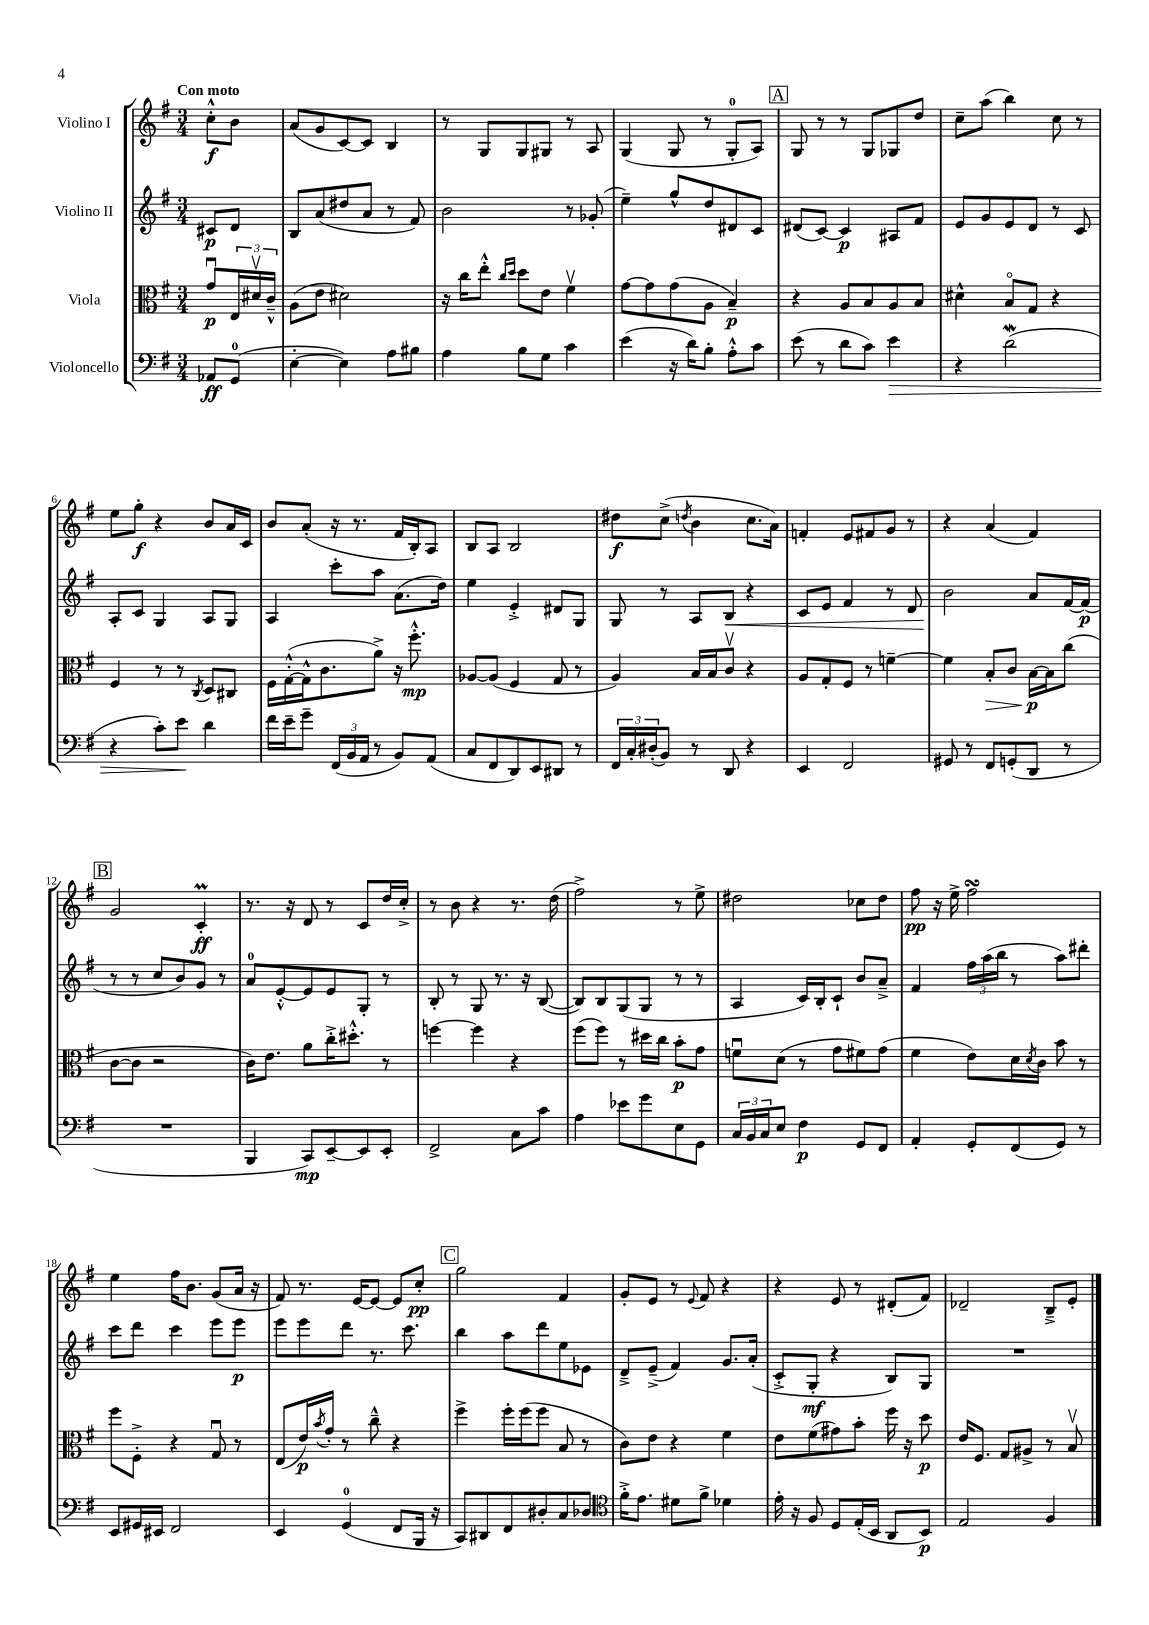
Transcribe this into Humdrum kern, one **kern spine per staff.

**kern	**kern	**kern	**kern
*staff4	*staff3	*staff2	*staff1
*clefF4	*clefC3	*clefG2	*clefG2
*k[f#]	*k[f#]	*k[f#]	*k[f#]
*M3/4	*M3/4	*M3/4	*M3/4
8AA-/L	8gu/L	8c#/L	8cc'^^\L
(8GG/J	24E/L	8d/J	8b\J
.	24d#v/	.	.
.	24c~^^/JJ	.	.
=	=	=	=
[4E'\	(8A\L	8B/L	(8a/L
.	8e\J	(8a/	8g/
4E\])	2d#\)	8dd#/	[8c/)
.	.	8a/J	8c/]J
8A\L	.	8r	4B/
8B#\J	.	8f#/)	.
=	=	=	=
4A\	16r	2b\	8r
.	16cc\LK	.	.
.	8ee'^^\J	.	8G/L
.	16qqcc/LL	.	.
.	16qqdd/JJ	.	.
8B\L	8dd\L	.	8G/
8G\J	8e\J	.	8G#/J
4c\	4f#v\	8r	8r
.	.	(8g-'/	8A/
=	=	=	=
(4e\	[8g\L	4ee~\)	(4G/
.	8g\]	.	.
16r	(8g\	8gg^^/L	8G/
16d\LK)	.	.	.
8B'\J	8A\J	8dd/	8r
8A'^^\L	4B~/)	8d#/	8G'/L
8c\J	.	8c/J	8A/J)
=	=	=	=
(8e\	4r	(8d#/L	8G/
8r	.	[8c/J)	8r
8d\L	8A/L	4c/]	8r
8c\J)	8B/	.	8G/L
4e\	8A/	8A#/L	8G-/
.	8B/J	8f#/J	8dd/J
=	=	=	=
4r	4d#^^\	8e/L	8cc~\L
.	.	8g/	(8aa\J
(2d\	8Bo/L	8e/	4bb\)
.	8G/J	8d/J	.
.	4r	8r	8cc\
.	.	8c/	8r
=	=	=	=
4r	4F#/	8A'/L	8ee\L
.	.	8c/J	8gg'\J
8c'\L)	8r	4G/	4r
8e\J	8r	.	.
.	8qC/	.	.
4d\	8D/L	8A/L	8b/L
.	8C#/J	8G/J	16a/L
.	.	.	16c/JJ
=	=	=	=
16f#\LL	16F#\LL	4A/	8b/L
16e~\J	([16G'^^\	.	.
8g~\J	16G^^\]J	.	(8a'/J
.	8.c\	.	.
(24FF#/LL	.	8ccc'\L	16r
24BB/	.	.	.
.	.	.	8.r
24AA/JJ	.	.	.
8r	8a^\J)	8aa\J	.
8BB/L)	16r	(8.a\L	16f#/LL
.	8.ff#'^^\	.	16B'/J)
(8AA/J	.	.	8A/J
.	.	16dd\Jk)	.
=	=	=	=
8C/L	[8A-/L	4ee\	8B/L
8FF#/	(8A-/]J	.	8A/J
8DD/)	4F#/	4e'^/	2B/
8EE/	.	.	.
8DD#/J	8G/	8d#/L	.
8r	8r	8G/J	.
=	=	=	=
24FF#/LL	4A/)	8G/	8dd#\L
24C'/	.	.	.
(24D#'/J	.	.	.
8BB/J)	.	8r	(8cc^\J
.	.	.	8qdd/
8r	16B/LL	8A/L	4b\
.	16B/J	.	.
8DD/	8cv/J	8B/J	.
4r	4r	4r	8.cc\L
.	.	.	16a\Jk)
=	=	=	=
4EE/	8A/L	8c/L	4f'/
.	8G'/	8e/J	.
2FF#/	8F#/J	4f#/	8e/L
.	8r	.	8f#/
.	[4f~\	8r	8g/J
.	.	8d/	8r
=	=	=	=
8GG#/	4f\]	2b\	4r
8r	.	.	.
8FF#/L	8B'/L	.	(4a/
(8GG'/	8c/J	.	.
8DD/J	[16B\LL	8a/L	4f#/)
.	16B\]J	.	.
8r	(8cc\J	[16f#/L	.
.	.	(16f#/]JJ	.
=	=	=	=
2.r	[8c\L	8r	2g/
.	8c\]J	8r	.
.	2r	8cc/L	.
.	.	8b/)	.
.	.	8g/J	4c'/
.	.	8r	.
=	=	=	=
4BBB/	16c\LK)	8a/L	8.r
.	8.e\J	.	.
.	.	[8e'^^/	.
.	.	.	16r
8CC/L)	8a\L	8e/]	8d/
[8EE~/	16cc'^\K	8e/	8r
.	8.dd#'^^\J	.	.
8EE/]	.	8G'/J	8c/L
8EE'/J	8r	8r	16dd/L
.	.	.	16cc'^/JJ
=	=	=	=
2FF#^/	[4ff\	8B'/	8r
.	.	8r	8b\
.	4ff\]	8G/	4r
.	.	8.r	.
8C\L	4r	.	8.r
.	.	16r	.
8c\J	.	([8B/	.
.	.	.	(16dd\
=	=	=	=
4A\	(8ff#\L	8B/]L)	2ff#^\)
.	8ff#\J)	8B/	.
8e-\L	8r	(8G/	.
8g\	16dd#\LL	8G/J	.
.	16cc\JJ	.	.
8E\	8b'\L	8r	8r
8GG\J	8g\J	8r	8ee^\
=	=	=	=
24C/LL	8fu\L	4A/	2dd#\
24BB/	.	.	.
24C/J	.	.	.
8E/J	(8d\J	.	.
4F#\	8r	16c/LL)	.
.	.	16B'/J	.
.	8g\L	8c`/J	.
8GG/L	8f#\)	8b/L	8cc-\L
8FF#/J	(8g\J	8a~^/J	8dd#\J
=	=	=	=
4AA'/	4f#\	4f#/	8ff#\
.	.	.	16r
.	.	.	16ee^\
8GG'/L	8e\L)	24ff#\LL	2ff#\
.	.	(24aa\	.
.	.	24bb\JJ	.
(8FF#/	16d\L	8r	.
.	8qd/	.	.
.	16c\JJ	.	.
8GG/J)	8b\	8aa\L)	.
8r	8r	8ddd#'\J	.
=	=	=	=
8EE/L	8ff#\L	8ccc\L	4ee\
16GG#/L	8F#'^\J	8ddd\J	.
16EE#/JJ	.	.	.
2FF#/	4r	4ccc\	16ff#\LK
.	.	.	8.b\J
.	8Gu/	8eee\L	(8g/L
.	8r	8eee\J	16a/Jk
.	.	.	16r
=	=	=	=
4EE/	(8E/L	8eee\L	8f#/)
.	16e/L)	8eee\	8.r
.	8qb/	.	.
.	16g'/JJ	.	.
(4GG/	8r	8ddd\J	.
.	.	.	[16e/LK
.	8cc~^^\	8.r	8e/_J
8FF#/L	4r	.	8e/]L
.	.	8.ccc\	.
16BBB/Jk	.	.	8cc'/J
16r	.	.	.
=	=	=	=
8CC/L)	4ff#^\	4bb\	2gg\
8DD#/	.	.	.
8FF#/	16ff#'\LL	8aa\L	.
.	(16ff#\J	.	.
8D#'/	8ff#\J	8ddd\	.
8C/	8B/	8ee\	4f#/
8D-/J	8r	8e-\J	.
=	=	=	=
*clefC4	*	*	*
16f#'^\LK	8c\L)	8d~^/L	8g'/L
8.e\J	.	.	.
.	8e\J	(8e~^/J	8e/J
8d#\L	4r	4f#/)	8r
.	.	.	8qqe/
8f#^\J	.	.	8f#/
4d-\	4f#\	8.g/L	4r
.	.	(16a'/Jk	.
=	=	=	=
16e'\	8e\L	8c'^/L	4r
16r	.	.	.
8F#/	(8f#\	8G'/J	.
8D/L	8g#\)	4r	8e/
(16E'/L	8b'\J	.	8r
16BB/JJ	.	.	.
8AA/L	16ff#\	8B/L)	(8d#'/L
.	16r	.	.
8BB/J)	8dd\	8G/J	8f#/J)
=	=	=	=
2E/	16e/LK	2.r	2d-~/
.	8.F#/J	.	.
.	8G/L	.	.
.	8A#^/J	.	.
4F#/	8r	.	8B~^/L
.	8Bv/	.	8e'/J
==	==	==	==
*-	*-	*-	*-
